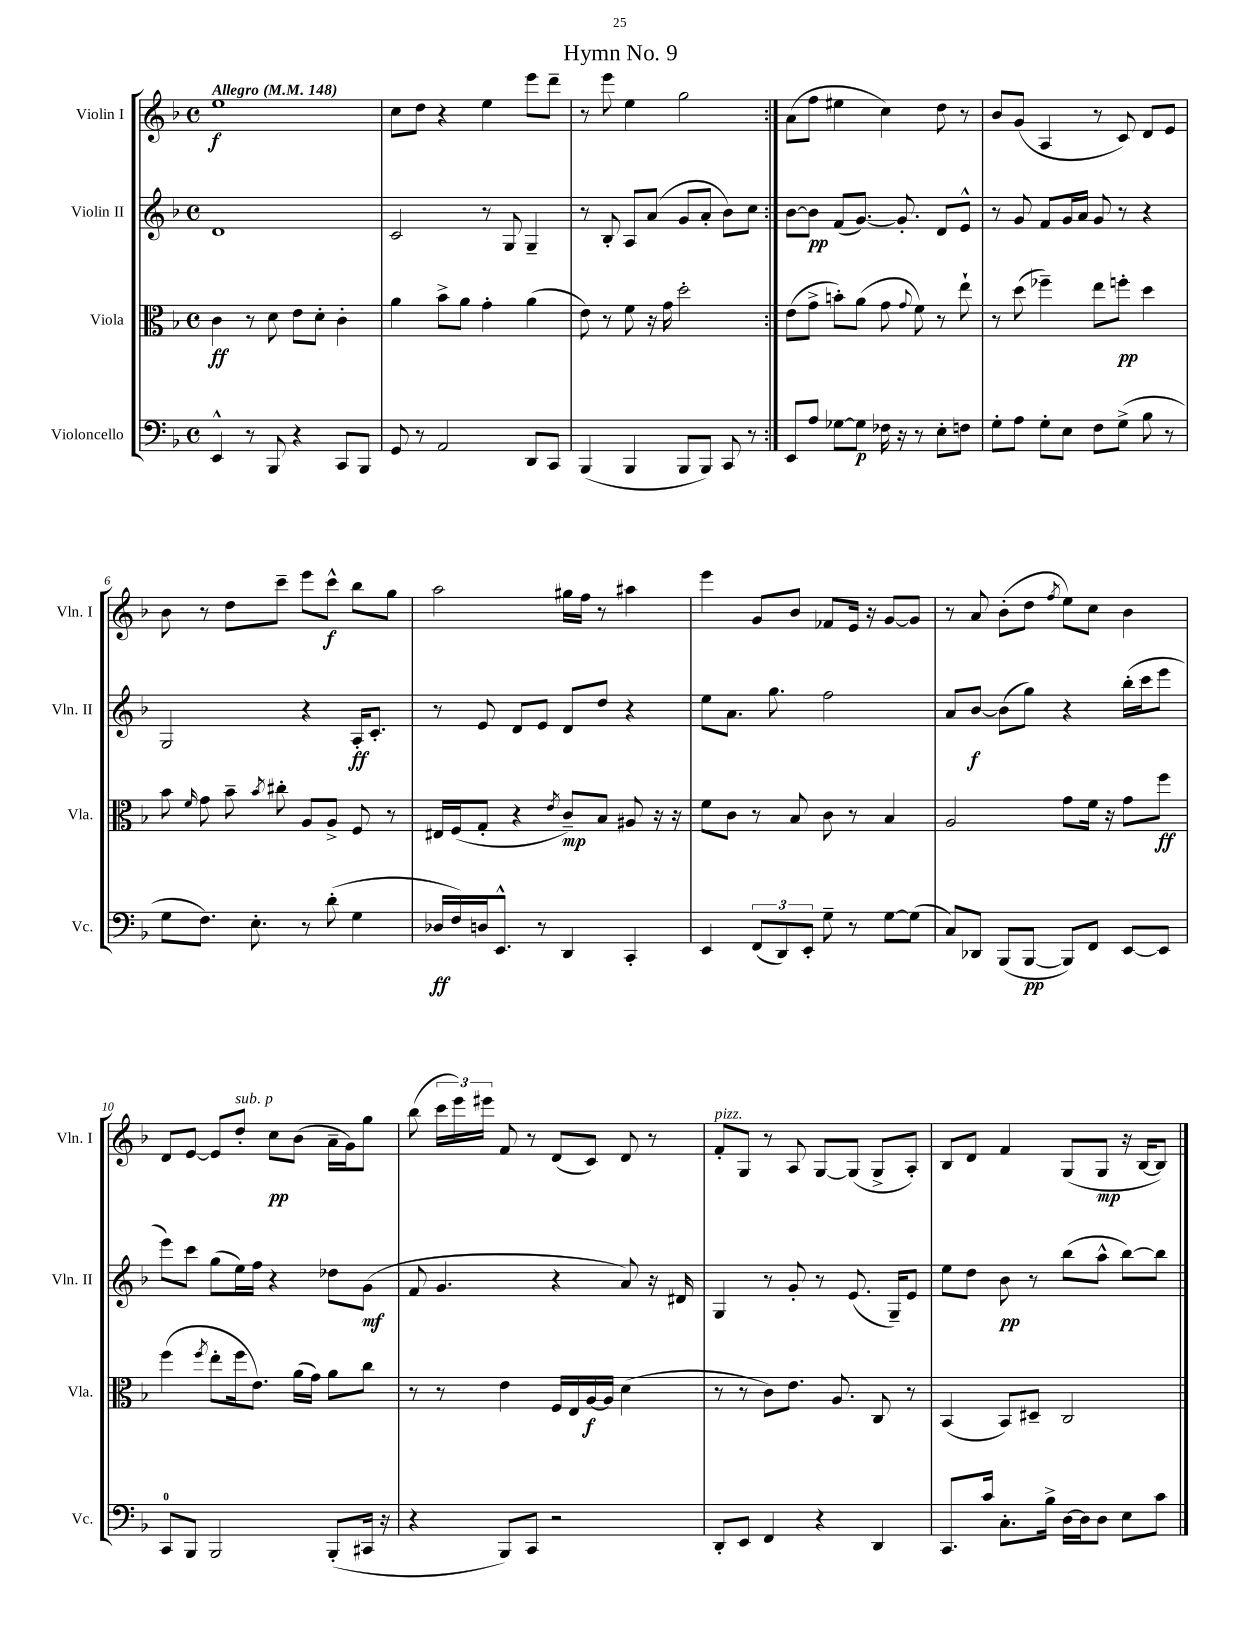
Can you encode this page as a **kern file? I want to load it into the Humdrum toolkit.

**kern	**kern	**kern	**kern
*staff4	*staff3	*staff2	*staff1
*clefF4	*clefC3	*clefG2	*clefG2
*k[b-]	*k[b-]	*k[b-]	*k[b-]
*M4/4	*M4/4	*M4/4	*M4/4
*met(c)	*met(c)	*met(c)	*met(c)
*MM148	*MM148	*MM148	*MM148
4EE^^/	4c\	1d	1ee
8r	8r	.	.
8BBB-/	8d\	.	.
4r	8e\L	.	.
.	8d'\J	.	.
8CC/L	4c'\	.	.
8BBB-/J	.	.	.
=	=	=	=
8GG/	4a\	2c/	8cc\L
8r	.	.	8dd\J
2AA/	8b-^\L	.	4r
.	8a\J	.	.
.	4g'\	8r	4ee\
.	.	8G/	.
8DD/L	(4a\	4G~/	8eee\L
8CC/J	.	.	8ddd~\J
=	=	=	=
(4BBB-/	8e\)	8r	8r
.	8r	8B-'/	8eee\
4BBB-/	8f\	8A/L	4ee\
.	16r	(8a/J	.
.	16g\	.	.
8BBB-/L	2dd'\	8g/L	2gg\
8BBB-/J)	.	8a'/J	.
8CC/	.	8b-\L)	.
8r	.	8cc\J	.
=:|!	=:|!	=:|!	=:|!
8EE/L	(8e\L	[8b-\L	(8a\L
8A/J	8g^\J	8b-\]J	8ff\J
[8G-\L	8b'\L)	(8f/L	4ee#\
8G-\]J	(8a\J	[8.g/J)	.
16F-\	8g\	.	4cc\)
16r	.	8.g'/]	.
.	8qqg/	.	.
8r	8f\)	.	.
8E'\L	8r	8d/L	8dd\
8F\J	8ee`\	8e^^/J	8r
=	=	=	=
8G'\L	8r	8r	8b-/L
8A\J	(8dd\	8g/	(8g/J
8G'\L	4ff-~\)	8f/L	4A/
8E\J	.	16g/L	.
.	.	16a/JJ	.
8F\L	8ee\L	8g/	8r
(8G^\J	8ff'\J	8r	8c/)
8B-\	4dd\	4r	8d/L
8r	.	.	8e/J
=	=	=	=
8G\L	8b-\	2G/	8b-\
.	16qqf/	.	.
8.F\J)	8g\	.	8r
.	8b-~\	.	8dd\L
8.E'\	.	.	.
.	8qb-/	.	.
.	8cc#'\	.	8ccc~\J
8r	8A/L	4r	8eee\L
(8d'\	8A^/J	.	8ccc^^\J
4G\	8F/	16A'/LK	8bb-\L
.	.	8.c'/J	.
.	8r	.	8gg\J
=	=	=	=
16D-/LL	16E#/LL	8r	2aa\
16F/)	(16F/J	.	.
16D/J	8G'/J	8e/	.
8.EE^^/J	.	.	.
.	4r	8d/L	.
8r	.	8e/J	.
.	8qe/	.	.
4DD/	8c~/L)	8d/L	16gg#\LL
.	.	.	16ff\JJ
.	8B-/J	8dd/J	8r
4CC'/	8A#/	4r	4aa#\
.	16r	.	.
.	16r	.	.
=	=	=	=
4EE/	8f\L	8ee\L	4eee\
.	8c\J	8.a\J	.
(12FF/L	8r	.	8g/L
.	.	8.gg\	.
12DD/)	.	.	.
.	8B-/	.	8b-/J
12EE'/J	.	.	.
8G~\	8c\	2ff\	8f-/L
8r	8r	.	16e/Jk
.	.	.	16r
[8G\L	4B-/	.	[8g/L
(8G\]J	.	.	8g/]J
=	=	=	=
8C/L)	2A/	8a/L	8r
8DD-/J	.	[8b-/J	8a/
(8BBB-/L	.	(8b-\]L	(8b-'\L
[8BBB-/J	.	8gg\J)	8dd\J
.	.	.	8qff/
8BBB-/]L)	8g\L	4r	8ee\L)
8FF/J	16f\Jk	.	8cc\J
.	16r	.	.
[8EE/L	8g\L	(16bb-'\LL	4b-\
.	.	16ccc\J	.
8EE/]J	8ff\J	8eee\J	.
=	=	=	=
8CC/L	(4ff\	8eee\L)	8d/L
8BBB-/J	.	8ccc\J	[8e/J
.	8qff/	.	.
2BBB-/	8ee'\L	(8gg\L	8e/]L
.	16ff\k	16ee\L)	8dd'/J
.	8.e\J)	16ff\JJ	.
.	.	4r	8cc\L
.	(16a\LL	.	(8b-\J
.	16g\JJ)	.	.
(8BBB-'/L	8a\L	8dd-\L	16a~\LL
.	.	.	16g\J)
16CC#/Jk	8cc\J	(8g\J	8gg\J
16r	.	.	.
=	=	=	=
4r	8r	8f/	(8bb-\
.	8r	4.g/	24ccc\LL
.	.	.	24eee\)
.	.	.	24eee#\JJ
8BBB-/L)	4e\	.	8f/
8CC/J	.	.	8r
2r	16F/LL	4r	(8d/L
.	16E/	.	.
.	[16A/	.	8c/J)
.	16A/]JJ	.	.
.	(4d\	8a/)	8d/
.	.	16r	8r
.	.	16d#/	.
=	=	=	=
8DD'/L	8r	4G/	8f'/L
8EE/J	8r	.	8G/J
4FF/	8c\L)	8r	8r
.	8.e\J	8g'/	8A/
4r	.	8r	[8G/L
.	8.A/	.	.
.	.	(8.e/	(8G/]J
4DD/	8C/	.	8G^/L
.	.	16G~/LK)	.
.	8r	8e/J	8A'/J)
=	=	=	=
8.CC/L	(4BB-/	8ee\L	8B-/L
.	.	8dd\J	8d/J
16c/Jk	.	.	.
8.C'\L	8BB-/L)	8b-\	4f/
.	8D#~/J	8r	.
16B-^\Jk	.	.	.
[16D\LL	2C/	(8bb-\L	(8G/L
16D\]J	.	.	.
8D\J	.	8aa^^\J	8G/J
8E\L	.	[8bb-\L)	16r
.	.	.	[16B-/LK
8c\J	.	8bb-\]J	8B-/]J)
==	==	==	==
*-	*-	*-	*-
